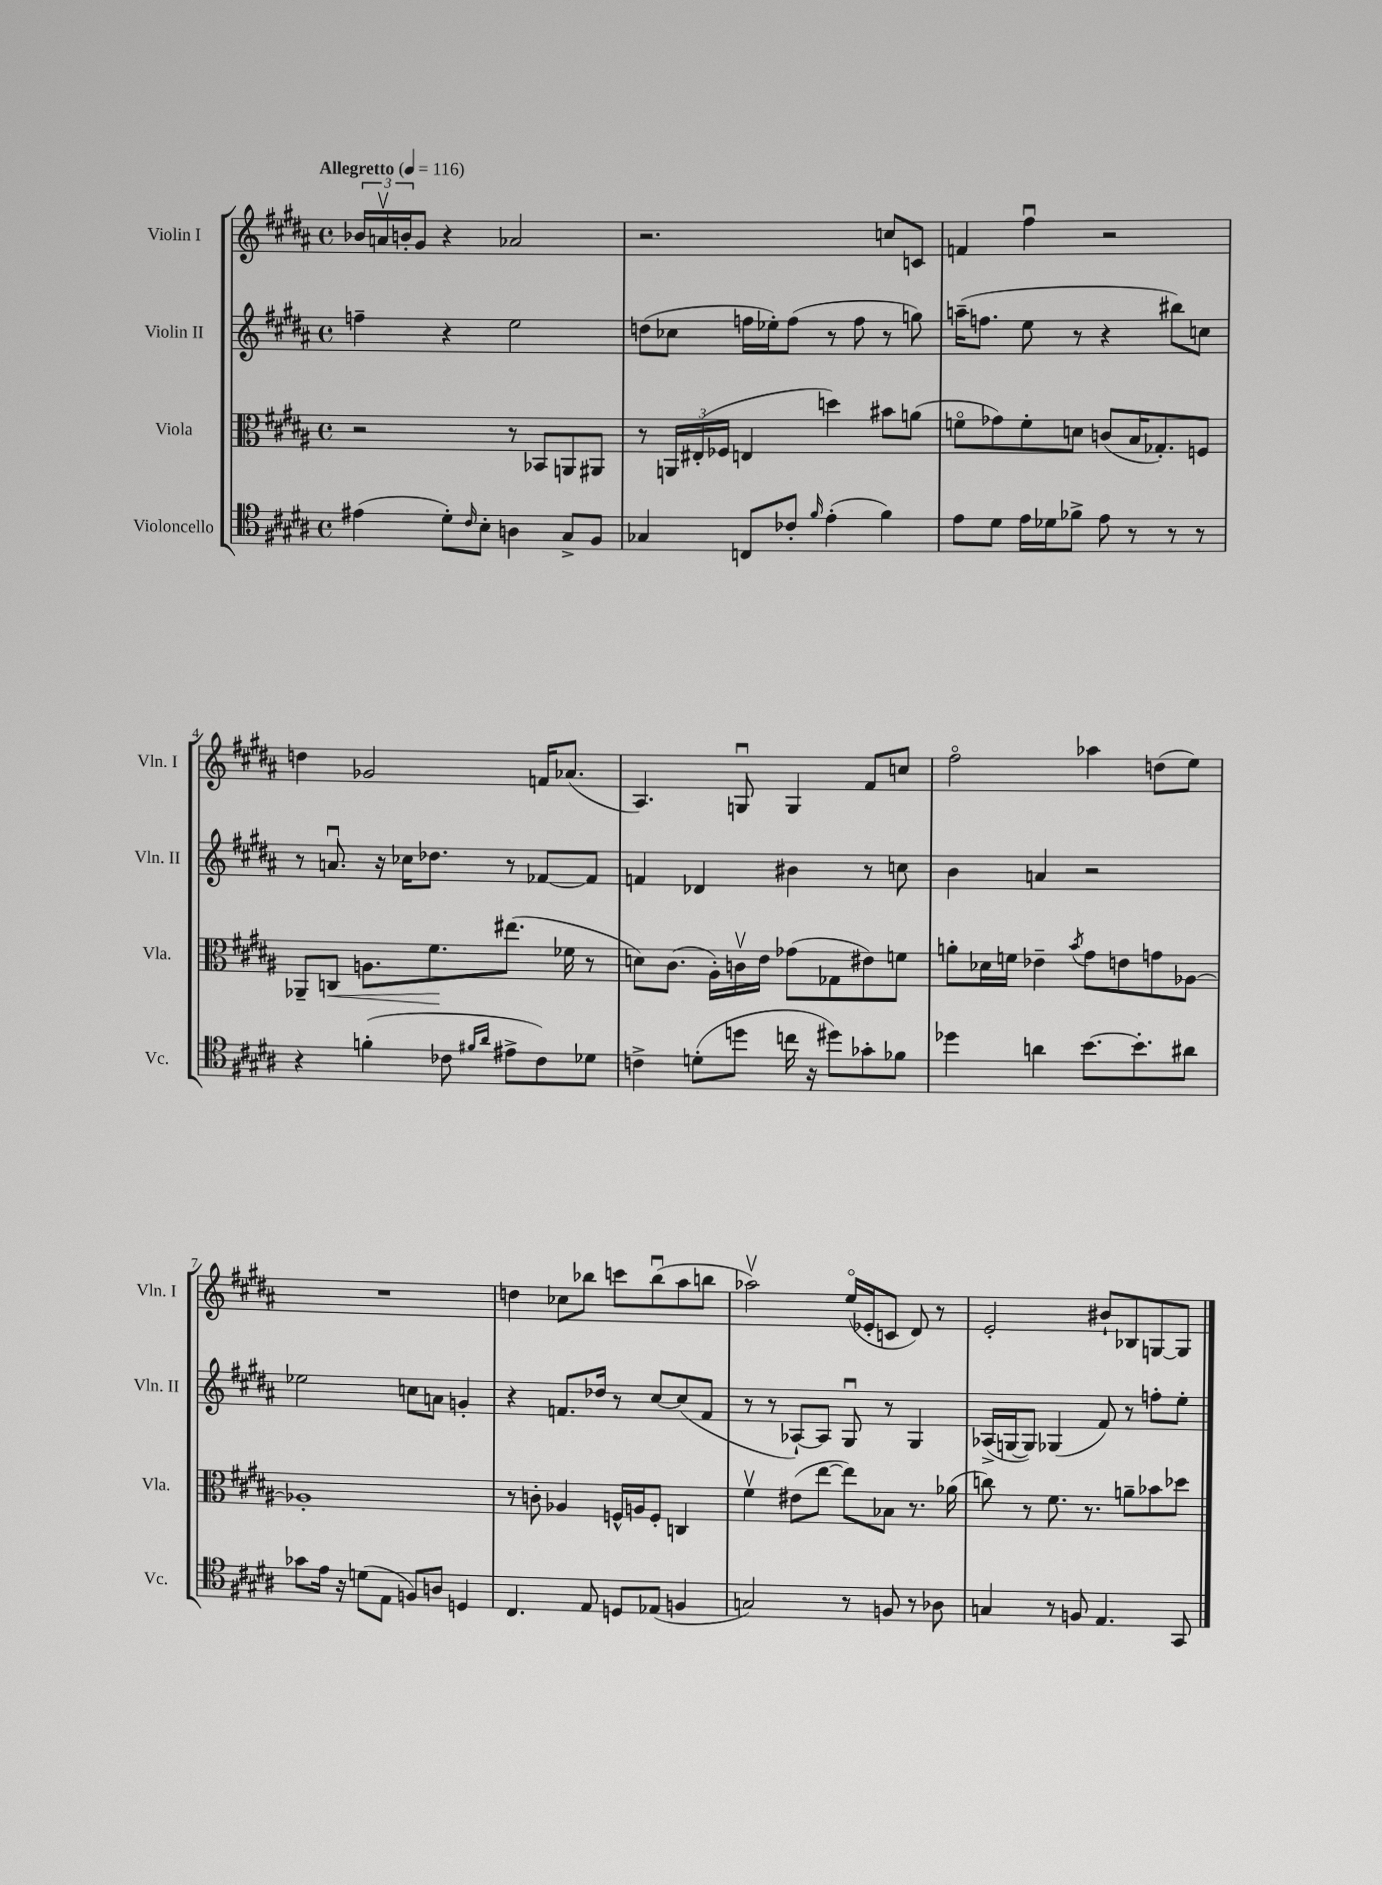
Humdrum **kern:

**kern	**kern	**dynam	**kern	**kern
*part4	*part3	*part3	*part2	*part1
*staff4	*staff3	*staff3	*staff2	*staff1
*I"Violoncello	*I"Viola	*	*I"Violin II	*I"Violin I
*I'Vc.	*I'Vla.	*	*I'Vln. II	*I'Vln. I
*clefC4	*clefC3	*	*clefG2	*clefG2
*k[f#c#g#d#a#]	*k[f#c#g#d#a#]	*	*k[f#c#g#d#a#]	*k[f#c#g#d#a#]
*M4/4	*M4/4	*	*M4/4	*M4/4
*met(c)	*met(c)	*	*met(c)	*met(c)
*MM116	*MM116	*	*MM116	*MM116
=1	=1	=1	=1	=1
!	!	!	!	!LO:TX:a:B:t=Allegretto
(4e#X\	2r	.	4ffn~\	24b-X/LL
.	.	.	.	24anv/
.	.	.	.	24bn'/J
.	.	.	.	8g#/J
8d#'\L)	.	.	4r	4r
16qqc#/	.	.	.	.
8B'\J	.	.	.	.
4An\	8r	.	2ee\	2a-X/
.	8BB-X/L	.	.	.
8G#^/L	8AAn/	.	.	.
8F#/J	8AA#X/J	.	.	.
=2	=2	=2	=2	=2
4G-X/	8r	.	(8ddn\L	2.r
.	24AAn/LL	.	8cc-X\J	.
.	(24E#X'/	.	.	.
.	24F-X/JJ	.	.	.
8Cn/L	4En/	.	16ffn\LL	.
.	.	.	16ee-X'\J)	.
8c-X'/J	.	.	(8ff\J	.
16qqf#/	.	.	.	.
(4e'\	4ddn\)	.	8r	.
.	.	.	8ff\	.
4f#\)	8b#X\L	.	8r	8ccn/L
.	(8an\J	.	8ggn\)	8cn/J
=3	=3	=3	=3	=3
8e\L	8fn\L	.	(16aan~\KL	4fn/
.	.	.	8.ffn\J	.
8d#\J	8g-X\)	.	.	.
16e\LL	8f'\	.	8ee\	4ff#u\
16d-X\J	.	.	.	.
8f-X^\J	8dn\J	.	8r	.
8e\	(8cn/L	.	4r	2r
8r	16B/K	.	.	.
.	8.G-X'/)	.	.	.
8r	.	.	8bb#X\L)	.
8r	8Fn/J	.	8ccn\J	.
!!LO:LB:g=z
=4	=4	=4	=4	=4
4r	8AA-X~/L	.	8r	4ddn\
!	!	!LO:HP:b	!	!
.	8Cn/J	<	8.anu/	.
(4fn'\	8.An\L	.	.	2g-X/
.	.	.	16r	.
.	.	.	16cc-X\KL	.
.	8.f#\	.	8.dd-X\J	.
8c-X\	.	.	.	.
16qqf#X/LL	.	.	.	.
16qqa#/JJ	.	.	.	.
8e#X^\L	(8.ee#X\J	[	8r	.
8c-\)	.	.	[8f-X/L	16fn/KL
.	16f-X\	.	.	(8.a-X/J
8d-X\J	8r	.	8f-/J]	.
=5	=5	=5	=5	=5
4cn^\	8dn\L)	.	4fn/	4.A#/)
.	(8.c#\J	.	.	.
(8dn'\L	.	.	4d-X/	.
.	16A#'\LL)	.	.	.
8ddn\J	16cnv\	.	.	8Gnu/
.	16e\JJ	.	.	.
16ccn\	(8g-X\L	.	4b#X\	4G/
16r	.	.	.	.
8dd#X\L)	8G-X\	.	.	.
8g-X'\	8e#X\)	.	8r	8f#/L
8f-X\J	8fn\J	.	8ccn\	8ccn/J
=6	=6	=6	=6	=6
4dd-X\	8an'\L	.	4b\	2ff#\
.	16d-X\L	.	.	.
.	16fn\JJ	.	.	.
4an\	4e-X~\	.	4an/	.
.	8qb/	.	.	.
[8.b\L	8g#\L	.	2r	4aa-X\
.	8en\	.	.	.
8.b'\]	.	.	.	.
.	8gn\	.	.	(8ddn\L
8a#X\J	[8A-X\J	.	.	8ee\J)
!!LO:LB:g=z
=7	=7	=7	=7	=7
8g-X\L	1A-X']	.	2ee-X\	1r
16e\Jk	.	.	.	.
16r	.	.	.	.
(8dn\L	.	.	.	.
8E\J	.	.	.	.
8Fn/L)	.	.	8ccn\L	.
8An/J	.	.	8an\J	.
4Dn/	.	.	4gn'/	.
=8	=8	=8	=8	=8
4.C#/	8r	.	4r	4ddn\
.	8cn'\	.	.	.
.	4A-X/	.	8.fn/L	8cc-X\L
8E/	.	.	.	8bb-X\J
.	.	.	16dd-X/Jk	.
8Dn/L	16Fn^^/LL	.	8r	8cccn\L
.	16An/J	.	.	.
(8E-X/J	8F'/J	.	[8cc#/L	(8bb-u\
4Fn/	4Cn/	.	(8cc#/]	8aa#\
.	.	.	8f/J	8bbn\J
=9	=9	=9	=9	=9
2Gn/)	4f#v\	.	8r	2aa-Xv\)
.	.	.	8r	.
.	(8e#X\L	.	[8A-X`/L)	.
.	[8ee\J	.	8A-/J]	.
8r	8ee\L])	.	8G#u/	(16ee/LL
.	.	.	.	16e-X'/J
8Fn/	8B-X\J	.	8r	8cn/J
8r	8.r	.	4G#/	8d#/)
8A-X\	.	.	.	8r
.	(16a-X\	.	.	.
=10	=10	=10	=10	=10
4Gn/	8ccn\)	.	(16A-X^/LL	2e'/
.	.	.	[16Gn/J	.
.	8r	.	8G/J])	.
8r	8.f#\	.	(4G-X/	.
8Fn/	.	.	.	.
.	8.r	.	.	.
4.E/	.	.	8f#/)	8b#X`/L
.	8an~\L	.	8r	8B-X/
.	8b-X\	.	8ffn'\L	[8Gn/
8GG#/	8dd-X\J	.	8ee'\J	8G/J]
==	==	==	==	==
*-	*-	*-	*-	*-
